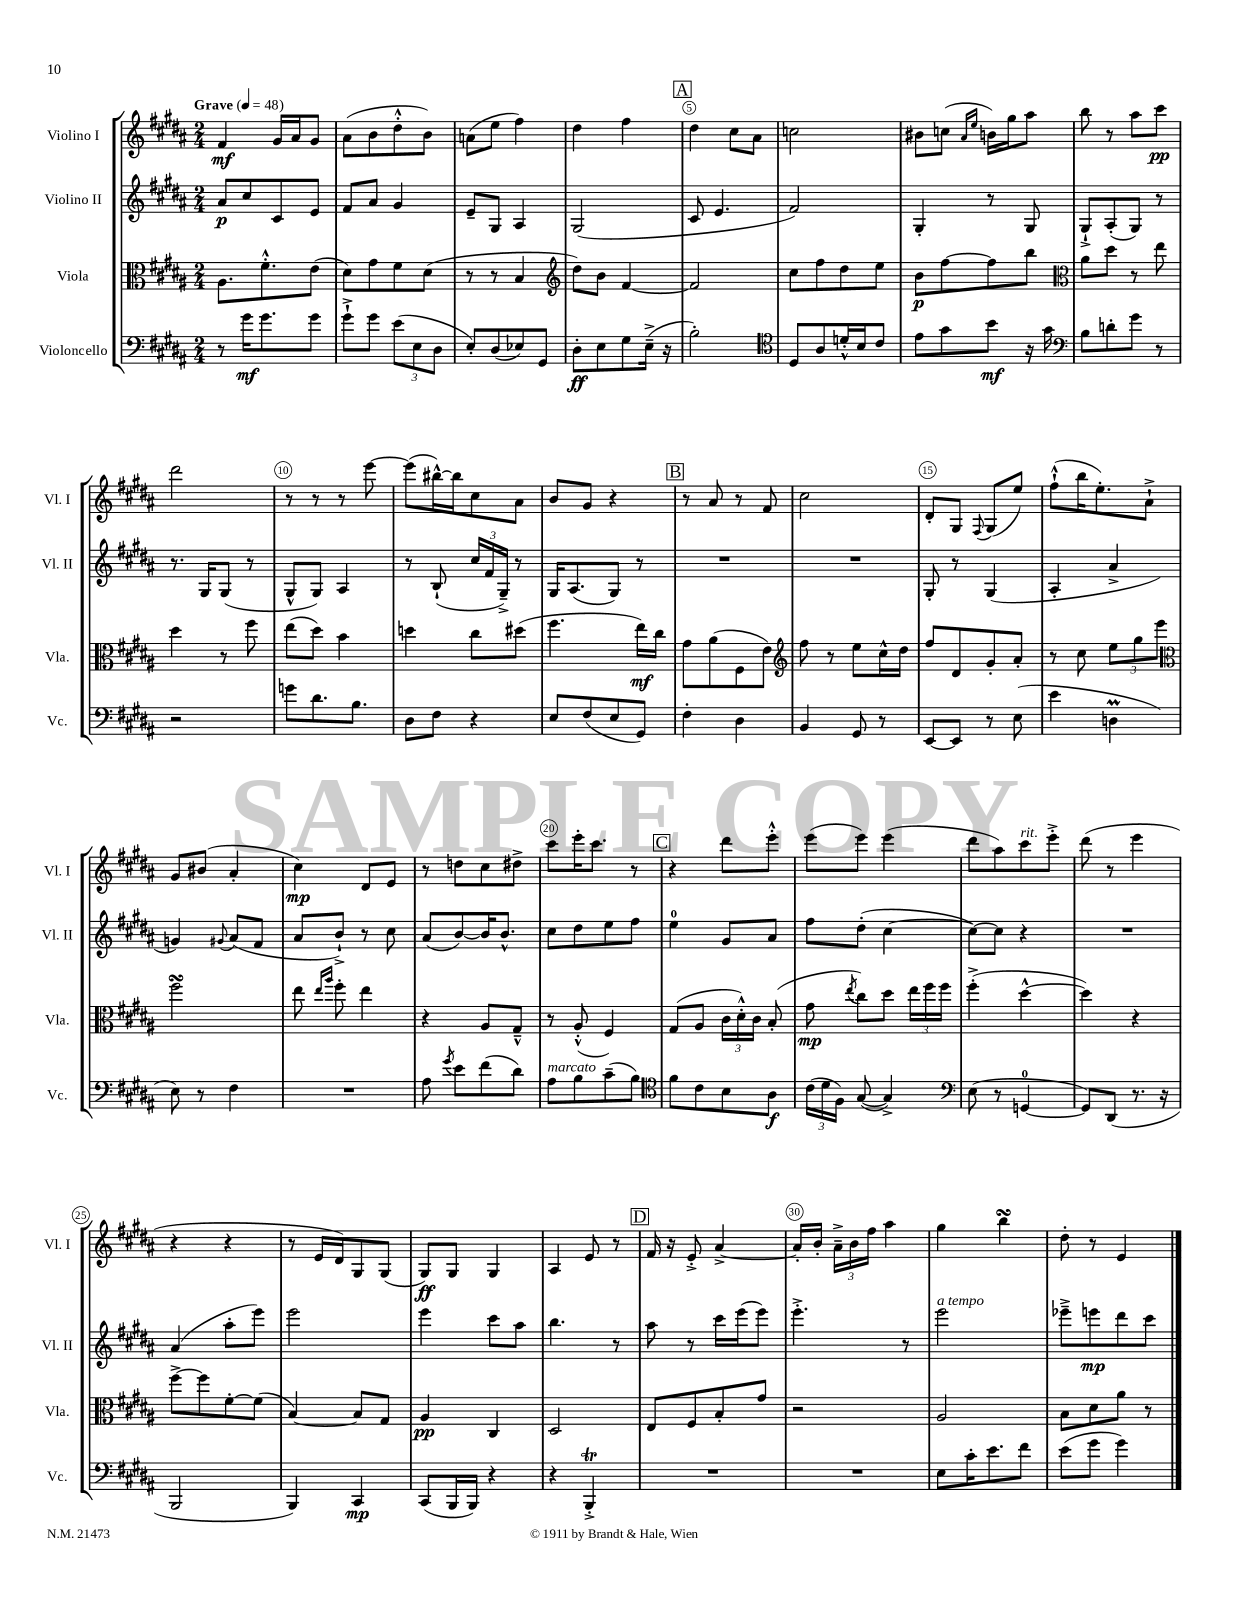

**kern	**dynam	**kern	**dynam	**kern	**dynam	**kern	**dynam
*part4	*part4	*part3	*part3	*part2	*part2	*part1	*part1
*staff4	*staff4	*staff3	*staff3	*staff2	*staff2	*staff1	*staff1
*I"Violoncello	*	*I"Viola	*	*I"Violino II	*	*I"Violino I	*
*I'Vc.	*	*I'Vla.	*	*I'Vl. II	*	*I'Vl. I	*
*clefF4	*	*clefC3	*	*clefG2	*	*clefG2	*
*k[f#c#g#d#a#]	*	*k[f#c#g#d#a#]	*	*k[f#c#g#d#a#]	*	*k[f#c#g#d#a#]	*
*M2/4	*	*M2/4	*	*M2/4	*	*M2/4	*
*MM48	*	*MM48	*	*MM48	*	*MM48	*
=1	=1	=1	=1	=1	=1	=1	=1
!	!	!	!	!	!	!LO:TX:a:B:t=Grave	!
8r	.	8.A#\L	.	8a#/L	p	4f#/	mf
16g#\KL	mf	.	.	8cc#/	.	.	.
8.g#\	.	8.f#'^^\	.	.	.	.	.
.	.	.	.	8c#/	.	16g#/LL	.
.	.	.	.	.	.	16a#/J	.
8g#\J	.	(8e\J	.	8e/J	.	8g#/J	.
=2	=2	=2	=2	=2	=2	=2	=2
8g#`^\L	.	8d#\L)	.	8f#/L	.	(8a#\L	.
8g#\J	.	8g#\	.	8a#/J	.	8b\	.
(12e\L	.	8f#\	.	4g#/	.	8dd#'^^\	.
12E\	.	.	.	.	.	.	.
.	.	(8d#\J	.	.	.	8b\J)	.
12D#\J	.	.	.	.	.	.	.
=3	=3	=3	=3	=3	=3	=3	=3
8E'/L)	.	8r	.	8e~/L	.	(8an\L	.
(8D#/	.	8r	.	8G#/J	.	8ee\J	.
8E-X/)	.	4B/	.	4A#/	.	4ff#\)	.
8GG#/J	.	.	.	.	.	.	.
=4	=4	=4	=4	=4	=4	=4	=4
*	*	*clefG2	*	*	*	*	*
8D#'\L	ff	8dd#\L)	.	(2G#/	.	4dd#\	.
8E\	.	8b\J	.	.	.	.	.
8G#\	.	[4f#/	.	.	.	4ff#\	.
(16E~^\Jk	.	.	.	.	.	.	.
16r	.	.	.	.	.	.	.
!!LO:REH:place=s1:t=A
=5	=5	=5	=5	=5	=5	=5	=5
2B'\)	.	2f#/]	.	8c#/	.	4dd#\	.
.	.	.	.	4.e/	.	.	.
.	.	.	.	.	.	8cc#\L	.
.	.	.	.	.	.	8a#\J	.
=6	=6	=6	=6	=6	=6	=6	=6
*clefC4	*	*	*	*	*	*	*
8D#/L	.	8cc#\L	.	2f#/)	.	2ccn\	.
8A#/	.	8ff#\	.	.	.	.	.
16dn'^^/L	.	8dd#\	.	.	.	.	.
16B/J	.	.	.	.	.	.	.
8c#/J	.	8ee\J	.	.	.	.	.
=7	=7	=7	=7	=7	=7	=7	=7
8e\L	.	8b\L	p	4G#'/	.	8b#X\L	.
8g#\	.	[8ff#\	.	.	.	(8ccn\J	.
.	.	.	.	.	.	16qqa#/LL	.
.	.	.	.	.	.	16qqee/JJ	.
8b\J	mf	8ff#\]	.	8r	.	16bn\LL)	.
.	.	.	.	.	.	16gg#\J	.
16r	.	8bb\J	.	8G#/	.	8aa#\J	.
16g#\	.	.	.	.	.	.	.
=8	=8	=8	=8	=8	=8	=8	=8
*clefF4	*	*clefC3	*	*	*	*	*
8B\L	.	8a#\L	.	8G#`^/L	.	8bb\	.
8dn'\	.	8dd#\J	.	(8A#'/	.	8r	.
8g#\J	.	8r	.	8G#/J)	.	8aa#\L	.
8r	.	8ee\	.	8r	.	8ccc#\J	pp
!!LO:LB:g=z
=9	=9	=9	=9	=9	=9	=9	=9
2r	.	4dd#\	.	8.r	.	2ddd#\	.
.	.	.	.	16G#/KL	.	.	.
.	.	8r	.	(8G#/J	.	.	.
.	.	8ff#\	.	8r	.	.	.
=10	=10	=10	=10	=10	=10	=10	=10
8gn\L	.	(8ee\L	.	8G#^^/L	.	8r	.
8.d#\	.	8dd#\J)	.	8G#/J)	.	8r	.
.	.	4b\	.	4A#/	.	8r	.
8.B\J	.	.	.	.	.	.	.
.	.	.	.	.	.	[8eee\	.
=11	=11	=11	=11	=11	=11	=11	=11
8D#\L	.	4ddn\	.	8r	.	(8eee\L]	.
8F#\J	.	.	.	(8B`/	.	[16bb#X^^\L)	.
.	.	.	.	.	.	16bb#\J]	.
4r	.	8cc#\L	.	24cc#/LL	.	8cc#\	.
.	.	.	.	24f#/	.	.	.
.	.	.	.	24G#~^/JJ)	.	.	.
.	.	(8dd#X\J	.	8r	.	8a#\J	.
=12	=12	=12	=12	=12	=12	=12	=12
8E/L	.	4.ff#\	.	16G#/KL	.	8b/L	.
.	.	.	.	(8.A#/	.	.	.
(8F#/	.	.	.	.	.	8g#/J	.
8E/	.	.	.	8G#/J)	.	4r	.
8GG#/J)	.	16ee\LL)	mf	8r	.	.	.
.	.	16cc#\JJ	.	.	.	.	.
!!LO:REH:place=s1:t=B
=13	=13	=13	=13	=13	=13	=13	=13
4F#'\	.	8g#\L	.	2r	.	8r	.
.	.	(8a#\	.	.	.	8a#/	.
4D#\	.	8F#\	.	.	.	8r	.
.	.	8e\J)	.	.	.	8f#/	.
=14	=14	=14	=14	=14	=14	=14	=14
*	*	*clefG2	*	*	*	*	*
4BB/	.	8ff#\	.	2r	.	2cc#\	.
.	.	8r	.	.	.	.	.
8GG#/	.	8ee\L	.	.	.	.	.
8r	.	16cc#^^\L	.	.	.	.	.
.	.	16dd#\JJ	.	.	.	.	.
=15	=15	=15	=15	=15	=15	=15	=15
[8EE/L	.	8ff#/L	.	8G#'/	.	8d#'/L	.
8EE/J]	.	8d#/	.	8r	.	8G#/J	.
.	.	.	.	.	.	8qqF#/	.
8r	.	8g#'/	.	(4G#/	.	(8G#/L	.
(8E\	.	8a#'/J	.	.	.	8ee/J)	.
=16	=16	=16	=16	=16	=16	=16	=16
4e\	.	8r	.	4A#'/	.	(8ff#`^^\L	.
.	.	8cc#\	.	.	.	16bb\K	.
.	.	.	.	.	.	8.ee'\)	.
4DnM\	.	12ee\L	.	4a#^/	.	.	.
.	.	12gg#\	.	.	.	.	.
.	.	.	.	.	.	8a#`^\J	.
.	.	12eee\J	.	.	.	.	.
!!LO:LB:g=z
=17	=17	=17	=17	=17	=17	=17	=17
*	*	*clefC3	*	*	*	*	*
8E\)	.	2ff#sSSS\	.	4gn/)	.	8g#/L	.
8r	.	.	.	.	.	(8b#X/J	.
.	.	.	.	8qqg#X/	.	.	.
4F#\	.	.	.	(8a#/L	.	4a#'/	.
.	.	.	.	8f#/J	.	.	.
=18	=18	=18	=18	=18	=18	=18	=18
2r	.	8ee\	.	8a#/L	.	4cc#\)	mp
.	.	16qqee/LL	.	.	.	.	.
.	.	16qqaa#/JJ	.	.	.	.	.
.	.	8ff#'\	.	8b`^/J)	.	.	.
.	.	4ee\	.	8r	.	8d#/L	.
.	.	.	.	8cc#\	.	8e/J	.
=19	=19	=19	=19	=19	=19	=19	=19
8A#\	.	4r	.	(8a#/L	.	8r	.
8qg#/	.	.	.	.	.	.	.
8e\L	.	.	.	[8b/)	.	8ddn\L	.
(8f#\	.	8A#/L	.	16b/K]	.	8cc#\	.
.	.	.	.	8.b^^/J	.	.	.
8d#\J)	.	8G#~^^/J	.	.	.	8dd#X^\J	.
=20	=20	=20	=20	=20	=20	=20	=20
!LO:TX:a:i:t=marcato	!	!	!	!	!	!	!
8A#\L	.	8r	.	8cc#\L	.	8ccc#\L	.
8B\	.	(8A#'^^/	.	8dd#\	.	16eee'\K	.
.	.	.	.	.	.	8.ccc#\J	.
(8c#~\	.	4F#/)	.	8ee\	.	.	.
8B\J)	.	.	.	8ff#\J	.	8r	.
!!LO:REH:place=s1:t=C
=21	=21	=21	=21	=21	=21	=21	=21
*clefC4	*	*	*	*	*	*	*
8f#\L	.	(8G#/L	.	4ee\	.	4r	.
8c#\	.	8A#/J	.	.	.	.	.
8B\	.	24c#\LL	.	8g#/L	.	8ddd#\L	.
.	.	24d#'^^\)	.	.	.	.	.
.	.	24c#\JJ	.	.	.	.	.
8A#\J	f	(8B'/	.	8a#/J	.	8eee'^^\J	.
=22	=22	=22	=22	=22	=22	=22	=22
(24c#\LL	.	8g#\	mp	8ff#\L	.	(8eee\L	.
24d#\	.	.	.	.	.	.	.
24F#\JJ)	.	.	.	.	.	.	.
.	.	8qee/	.	.	.	.	.
([8G#/	.	8cc#\L)	.	(8dd#'\J	.	8eee\J)	.
4G#^/])	.	8dd#\J	.	[4cc#\	.	(4eee\	.
.	.	24ee\LL	.	.	.	.	.
.	.	24ff#\	.	.	.	.	.
.	.	24ff#\JJ	.	.	.	.	.
=23	=23	=23	=23	=23	=23	=23	=23
*clefF4	*	*	*	*	*	*	*
(8E\	.	(4ff#'^\	.	8cc#\L_)	.	8ddd#\L	.
8r	.	.	.	8cc#\J]	.	8aa#\)	.
!	!	!	!	!	!	!LO:TX:a:i:t=rit.	!
[4GGn/	.	[4dd#^^\	.	4r	.	8ccc#\	.
.	.	.	.	.	.	8eee'^\J	.
=24	=24	=24	=24	=24	=24	=24	=24
8GG/L])	.	4dd#\])	.	2r	.	(8ddd#\	.
(8DD#/J	.	.	.	.	.	8r	.
8.r	.	4r	.	.	.	4eee\	.
16r	.	.	.	.	.	.	.
!!LO:LB:g=z
=25	=25	=25	=25	=25	=25	=25	=25
2BBB/	.	[8ff#^\L	.	(4a#/	.	4r	.
.	.	8ff#\]	.	.	.	.	.
.	.	[8f#'\	.	8aa#'\L	.	4r	.
.	.	(8f#\J]	.	8eee\J)	.	.	.
=26	=26	=26	=26	=26	=26	=26	=26
4BBB/)	.	[4B/)	.	2eee\	.	8r	.
.	.	.	.	.	.	16e/LL	.
.	.	.	.	.	.	16d#/J)	.
4CC#/	mp	8B/L]	.	.	.	8G#/	.
.	.	8G#/J	.	.	.	(8G#/J	.
=27	=27	=27	=27	=27	=27	=27	=27
(8CC#/L	.	4A#/	pp	4eee\	.	8G#/L)	ff
16BBB/L	.	.	.	.	.	8G#/J	.
16BBB/JJ)	.	.	.	.	.	.	.
4r	.	4C#/	.	8ccc#\L	.	4G#/	.
.	.	.	.	8aa#\J	.	.	.
=28	=28	=28	=28	=28	=28	=28	=28
4r	.	2D#/	.	4.bb\	.	4A#/	.
4BBBT'^/	.	.	.	.	.	8e/	.
.	.	.	.	8r	.	8r	.
!!LO:REH:place=s1:t=D
=29	=29	=29	=29	=29	=29	=29	=29
2r	.	8E/L	.	8aa#\	.	16f#/	.
.	.	.	.	.	.	16r	.
.	.	8F#/	.	8r	.	8e'^/	.
.	.	8B'/	.	16ccc#\LL	.	[4a#^/	.
.	.	.	.	(16eee\J	.	.	.
.	.	8g#/J	.	8eee\J)	.	.	.
=30	=30	=30	=30	=30	=30	=30	=30
2r	.	2r	.	4.eee'^\	.	16a#'/LL]	.
.	.	.	.	.	.	16b'/JJ	.
.	.	.	.	.	.	24a#~^\LL	.
.	.	.	.	.	.	24b\	.
.	.	.	.	.	.	24ff#\JJ	.
.	.	.	.	.	.	4aa#\	.
.	.	.	.	8r	.	.	.
=31	=31	=31	=31	=31	=31	=31	=31
!	!	!	!	!LO:TX:a:i:t=a tempo	!	!	!
8E\L	.	2A#/	.	2eee\	.	4gg#\	.
16c#'\K	.	.	.	.	.	.	.
8.e\	.	.	.	.	.	.	.
.	.	.	.	.	.	4bbsSSs\	.
8f#\J	.	.	.	.	.	.	.
=32	=32	=32	=32	=32	=32	=32	=32
(8e\L	.	8B\L	.	8eee-X~^\L	.	8dd#'\	.
8g#\J	.	8d#\	.	8eeen\	mp	8r	.
4g#\)	.	8a#\J	.	8ddd#\	.	4e/	.
.	.	8r	.	8ccc#\J	.	.	.
==	==	==	==	==	==	==	==
*-	*-	*-	*-	*-	*-	*-	*-
